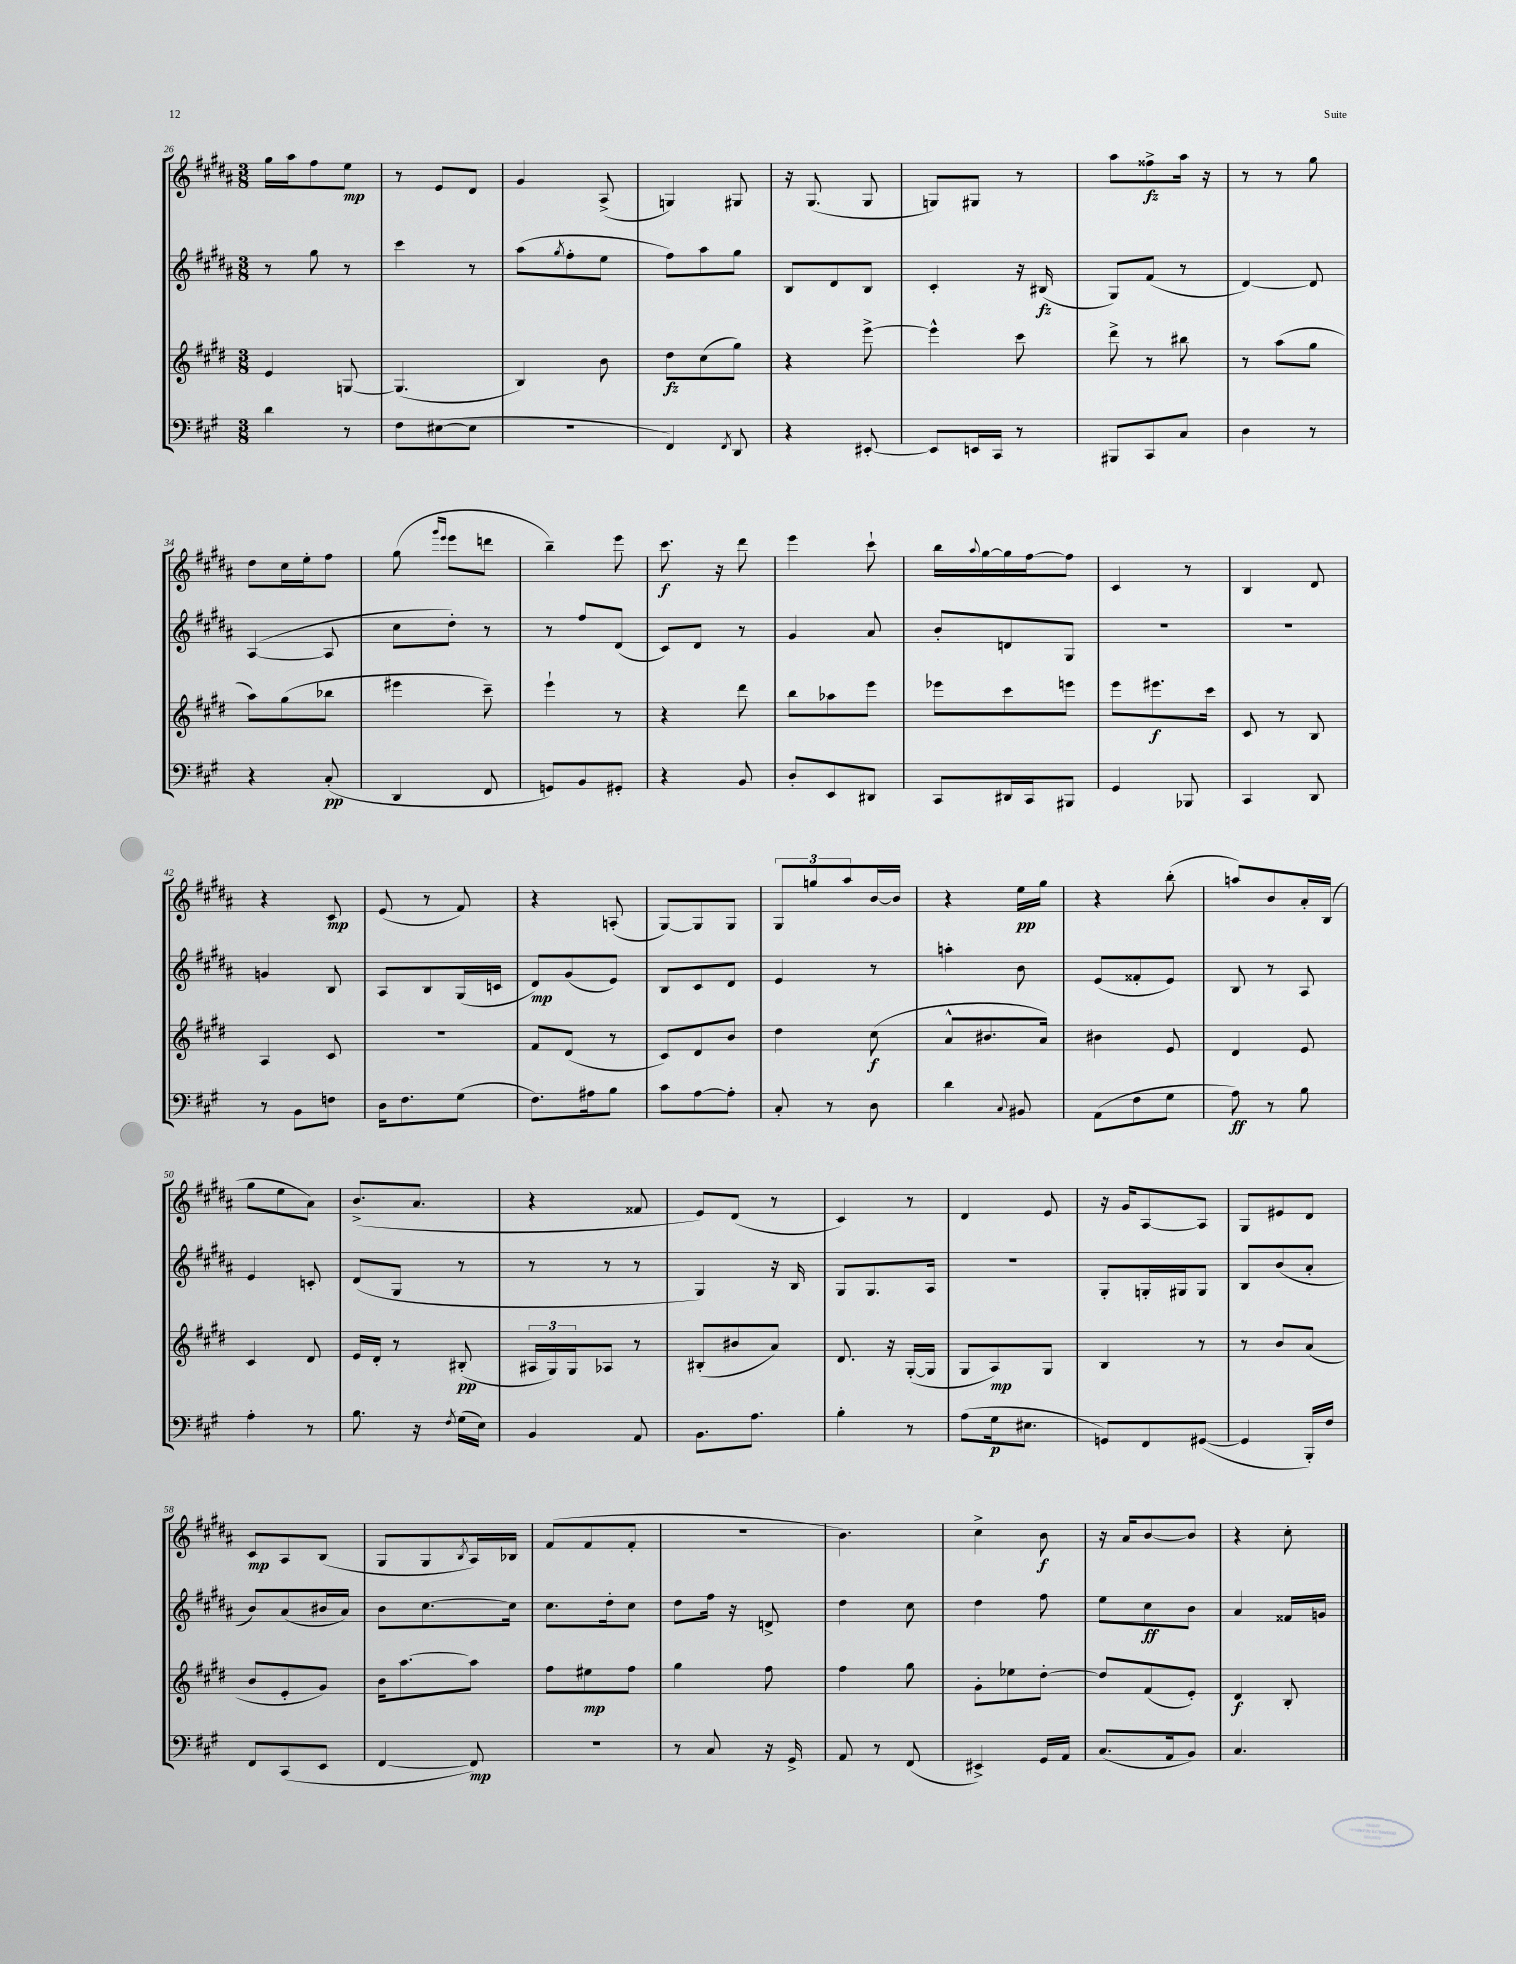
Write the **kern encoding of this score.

**kern	**dynam	**kern	**dynam	**kern	**dynam	**kern	**dynam
*part4	*part4	*part3	*part3	*part2	*part2	*part1	*part1
*staff4	*staff4	*staff3	*staff3	*staff2	*staff2	*staff1	*staff1
*clefF4	*	*clefG2	*	*clefG2	*	*clefG2	*
*k[f#c#g#]	*	*k[f#c#g#d#]	*	*k[f#c#g#d#a#]	*	*k[f#c#g#d#a#]	*
*M3/8	*	*M3/8	*	*M3/8	*	*M3/8	*
=26	=26	=26	=26	=26	=26	=26	=26
4d\	.	4e/	.	8r	.	16gg#\LL	.
.	.	.	.	.	.	16aa#\J	.
.	.	.	.	8gg#\	.	8ff#\	.
8r	.	[8Gn/	.	8r	.	8ee\J	mp
=27	=27	=27	=27	=27	=27	=27	=27
8F#\L	.	(4.G/]	.	4ccc#\	.	8r	.
([8E#X\	.	.	.	.	.	8e/L	.
8E#\J]	.	.	.	8r	.	8d#/J	.
=28	=28	=28	=28	=28	=28	=28	=28
4.r	.	4B/)	.	(8aa#\L	.	4g#/	.
.	.	.	.	8qgg#/	.	.	.
.	.	.	.	8ff#'\	.	.	.
.	.	8b\	.	8ee\J	.	(8A#^/	.
=29	=29	=29	=29	=29	=29	=29	=29
4FF#/)	.	8dd#\L	fz	8ff#\L)	.	4Gn/)	.
.	.	(8cc#\	.	8aa#\	.	.	.
8qFF#/	.	.	.	.	.	.	.
8DD/	.	8gg#\J)	.	8gg#\J	.	8G#X/	.
=30	=30	=30	=30	=30	=30	=30	=30
4r	.	4r	.	8B/L	.	16r	.
.	.	.	.	.	.	(8.G#/	.
.	.	.	.	8d#/	.	.	.
[8EE#X'/	.	[8eee^\	.	8B/J	.	8G#/	.
=31	=31	=31	=31	=31	=31	=31	=31
8EE#/L]	.	4eee^^\]	.	4c#'/	.	8Gn/L)	.
16EEn/L	.	.	.	.	.	8G#X/J	.
16CC#/JJ	.	.	.	.	.	.	.
8r	.	8ccc#\	.	16r	.	8r	.
.	.	.	.	(16B#X/	fz	.	.
=32	=32	=32	=32	=32	=32	=32	=32
8BBB#X/L	.	8ddd#^\	.	8G#/L)	.	8aa#\L	.
8CC#/	.	8r	.	(8f#/J	.	8ff##X^\	fz
8C#/J	.	8bb#X\	.	8r	.	16aa#\Jk	.
.	.	.	.	.	.	16r	.
=33	=33	=33	=33	=33	=33	=33	=33
4D\	.	8r	.	[4d#/)	.	8r	.
.	.	(8aa\L	.	.	.	8r	.
8r	.	8gg#\J	.	8d#/]	.	8gg#\	.
!!LO:LB:g=z
=34	=34	=34	=34	=34	=34	=34	=34
4r	.	8aa\L)	.	([4A#/	.	8dd#\L	.
.	.	(8gg#\	.	.	.	16cc#\L	.
.	.	.	.	.	.	16ee'\J	.
(8C#'/	pp	8bb-X\J	.	8A#/]	.	8ff#\J	.
=35	=35	=35	=35	=35	=35	=35	=35
4DD/	.	4eee#X\	.	8cc#\L	.	(8gg#\	.
.	.	.	.	.	.	16qqggg#/LL	.
.	.	.	.	.	.	16qqeee/JJ	.
.	.	.	.	8dd#'\J)	.	8eee\L	.
8FF#/	.	8ccc#~\)	.	8r	.	8dddn\J	.
=36	=36	=36	=36	=36	=36	=36	=36
8GGn/L)	.	4eee`\	.	8r	.	4bb~\)	.
8BB/	.	.	.	8ff#/L	.	.	.
8GG#X'/J	.	8r	.	(8d#/J	.	8eee\	.
=37	=37	=37	=37	=37	=37	=37	=37
4r	.	4r	.	8c#/L)	.	8.ccc#\	f
.	.	.	.	8d#/J	.	.	.
.	.	.	.	.	.	16r	.
8BB/	.	8ddd#\	.	8r	.	8ddd#\	.
=38	=38	=38	=38	=38	=38	=38	=38
8D'/L	.	8bb\L	.	4g#/	.	4eee\	.
8EE/	.	8aa-X\	.	.	.	.	.
8DD#X/J	.	8eee\J	.	8a#/	.	8ccc#`\	.
=39	=39	=39	=39	=39	=39	=39	=39
8CC#/L	.	8eee-X\L	.	8b'/L	.	16bb\LL	.
.	.	.	.	.	.	8qqaa#/	.
.	.	.	.	.	.	[16gg#\	.
16DD#X/L	.	8ccc#\	.	8dn/	.	16gg#\]	.
16CC#/J	.	.	.	.	.	[16ff#\J	.
8BBB#X/J	.	8eeen\J	.	8G#/J	.	8ff#\J]	.
=40	=40	=40	=40	=40	=40	=40	=40
4GG#/	.	8eee\L	.	4.r	.	4c#/	.
.	.	8.eee#X\	f	.	.	.	.
8BBB-X/	.	.	.	.	.	8r	.
.	.	16ccc#\Jk	.	.	.	.	.
=41	=41	=41	=41	=41	=41	=41	=41
4CC#/	.	8c#/	.	4.r	.	4B/	.
.	.	8r	.	.	.	.	.
8DD/	.	8B/	.	.	.	8d#/	.
!!LO:LB:g=z
=42	=42	=42	=42	=42	=42	=42	=42
8r	.	4A/	.	4gn/	.	4r	.
8BB\L	.	.	.	.	.	.	.
8Fn\J	.	8c#/	.	8B/	.	8c#/	mp
=43	=43	=43	=43	=43	=43	=43	=43
16D\KL	.	4.r	.	8A#/L	.	(8e/	.
8.F#\	.	.	.	.	.	.	.
.	.	.	.	8B/	.	8r	.
(8G#\J	.	.	.	(16G#/L	.	8f#/)	.
.	.	.	.	16cn/JJ	.	.	.
=44	=44	=44	=44	=44	=44	=44	=44
8.F#\L)	.	8f#/L	.	8d#/L)	mp	4r	.
.	.	(8d#/J	.	(8g#/	.	.	.
16A#X\k	.	.	.	.	.	.	.
8B\J	.	8r	.	8e/J)	.	(8An'/	.
=45	=45	=45	=45	=45	=45	=45	=45
8c#\L	.	8c#/L)	.	8B/L	.	[8G#/L)	.
[8A\	.	8d#/	.	8c#/	.	8G#/]	.
8A'\J]	.	8b/J	.	8d#/J	.	8G#/J	.
=46	=46	=46	=46	=46	=46	=46	=46
8C#'/	.	4dd#\	.	4e/	.	12G#/L	.
.	.	.	.	.	.	12ggn/	.
8r	.	.	.	.	.	.	.
.	.	.	.	.	.	12aa#/	.
8D\	.	(8cc#\	f	8r	.	[16b/L	.
.	.	.	.	.	.	16b/JJ]	.
=47	=47	=47	=47	=47	=47	=47	=47
4d\	.	8a^^/L	.	4aan'\	.	4r	.
.	.	8.b#X/	.	.	.	.	.
8qqC#/	.	.	.	.	.	.	.
8BB#X/	.	.	.	8b\	.	16ee\LL	pp
.	.	16a/Jk)	.	.	.	16gg#\JJ	.
=48	=48	=48	=48	=48	=48	=48	=48
(8AA\L	.	4b#X\	.	(8e/L	.	4r	.
8F#\	.	.	.	8f##X'/	.	.	.
8G#\J	.	8e/	.	8e/J)	.	(8bb'\	.
=49	=49	=49	=49	=49	=49	=49	=49
8A\)	ff	4d#/	.	8B/	.	8aan/L)	.
8r	.	.	.	8r	.	8b/	.
8B\	.	8e/	.	8A#/	.	16a#'/L	.
.	.	.	.	.	.	(16B/JJ	.
!!LO:LB:g=z
=50	=50	=50	=50	=50	=50	=50	=50
4A'\	.	4c#/	.	4e/	.	8gg#\L	.
.	.	.	.	.	.	8ee\	.
8r	.	8d#/	.	8cn'/	.	8a#\J)	.
=51	=51	=51	=51	=51	=51	=51	=51
8.B\	.	16e/LL	.	(8d#/L	.	(8.b^/L	.
.	.	16d#'/JJ	.	.	.	.	.
.	.	8r	.	8G#/J	.	.	.
16r	.	.	.	.	.	8.a#/J	.
8qF#/	.	.	.	.	.	.	.
(16G#\LL	.	(8B#X'/	pp	8r	.	.	.
16E\JJ)	.	.	.	.	.	.	.
=52	=52	=52	=52	=52	=52	=52	=52
4BB/	.	24A#X/LL	.	8r	.	4r	.
.	.	24G#/)	.	.	.	.	.
.	.	24G#/J	.	.	.	.	.
.	.	8A-X/J	.	8r	.	.	.
8AA/	.	8r	.	8r	.	8f##X/	.
=53	=53	=53	=53	=53	=53	=53	=53
8.BB\L	.	(8B#X'/L	.	4G#/)	.	8e/L)	.
.	.	8b#X/	.	.	.	(8d#/J	.
8.A\J	.	.	.	.	.	.	.
.	.	8a/J)	.	16r	.	8r	.
.	.	.	.	16B/	.	.	.
=54	=54	=54	=54	=54	=54	=54	=54
4B'\	.	8.d#/	.	8G#/L	.	4c#/)	.
.	.	.	.	8.G#/	.	.	.
.	.	16r	.	.	.	.	.
8r	.	([16G#'/LL	.	.	.	8r	.
.	.	16G#/JJ]	.	16A#/Jk	.	.	.
=55	=55	=55	=55	=55	=55	=55	=55
(8A\L	.	8G#/L	.	4.r	.	4d#/	.
16G#\k	p	8A/)	mp	.	.	.	.
8.E#X\J	.	.	.	.	.	.	.
.	.	8G#/J	.	.	.	8e/	.
=56	=56	=56	=56	=56	=56	=56	=56
8GGn/L)	.	4B/	.	8G#'/L	.	16r	.
.	.	.	.	.	.	16g#/KL	.
8FF#/	.	.	.	16Gn'/L	.	[8A#/	.
.	.	.	.	16G#X/J	.	.	.
([8GG#X/J	.	8r	.	8G#/J	.	8A#/J]	.
=57	=57	=57	=57	=57	=57	=57	=57
4GG#/]	.	8r	.	8B/L	.	8G#/L	.
.	.	8b/L	.	(8b/	.	8e#X/	.
16BBB'/LL)	.	(8a/J	.	8a#'/J	.	8d#/J	.
16F#/JJ	.	.	.	.	.	.	.
!!LO:LB:g=z
=58	=58	=58	=58	=58	=58	=58	=58
8FF#/L	.	8b/L	.	8b/L)	.	8c#/L	mp
(8CC#/	.	8e'/	.	(8a#/	.	8A#/	.
8EE/J	.	8g#/J)	.	16b#X/L	.	(8B/J	.
.	.	.	.	16a#/JJ)	.	.	.
=59	=59	=59	=59	=59	=59	=59	=59
[4FF#/	.	16b\KL	.	8b\L	.	8G#/L	.
.	.	[8.aa\	.	.	.	.	.
.	.	.	.	[8.cc#\	.	8G#/	.
.	.	.	.	.	.	8qB/	.
8FF#/])	mp	8aa\J]	.	.	.	16A#/L)	.
.	.	.	.	16cc#\Jk]	.	16B-X/JJ	.
=60	=60	=60	=60	=60	=60	=60	=60
4.r	.	8ff#\L	.	8.cc#\L	.	(8f#/L	.
.	.	8ee#X\	mp	.	.	8f#/	.
.	.	.	.	16dd#'\k	.	.	.
.	.	8ff#\J	.	8cc#\J	.	8f#'/J	.
=61	=61	=61	=61	=61	=61	=61	=61
8r	.	4gg#\	.	8dd#\L	.	4.r	.
8C#/	.	.	.	16ff#\Jk	.	.	.
.	.	.	.	16r	.	.	.
16r	.	8ff#\	.	8dn^/	.	.	.
16GG#^/	.	.	.	.	.	.	.
=62	=62	=62	=62	=62	=62	=62	=62
8AA/	.	4ff#\	.	4dd#\	.	4.b\)	.
8r	.	.	.	.	.	.	.
(8FF#/	.	8gg#\	.	8cc#\	.	.	.
=63	=63	=63	=63	=63	=63	=63	=63
4EE#X^/)	.	8g#'\L	.	4dd#\	.	4cc#^\	.
.	.	8ee-X\	.	.	.	.	.
16GG#/LL	.	[8dd#'\J	.	8ff#\	.	8b\	f
16AA/JJ	.	.	.	.	.	.	.
=64	=64	=64	=64	=64	=64	=64	=64
(8.C#/L	.	8dd#/L]	.	8ee\L	.	16r	.
.	.	.	.	.	.	16a#/KL	.
.	.	(8f#/	.	8cc#\	ff	[8b/	.
16AA/k	.	.	.	.	.	.	.
8BB/J)	.	8e'/J)	.	8b\J	.	8b/J]	.
=65	=65	=65	=65	=65	=65	=65	=65
4.C#/	.	4d#/	f	4a#/	.	4r	.
.	.	8B'/	.	16f##X/LL	.	8cc#'\	.
.	.	.	.	16gn/JJ	.	.	.
==	==	==	==	==	==	==	==
*-	*-	*-	*-	*-	*-	*-	*-
